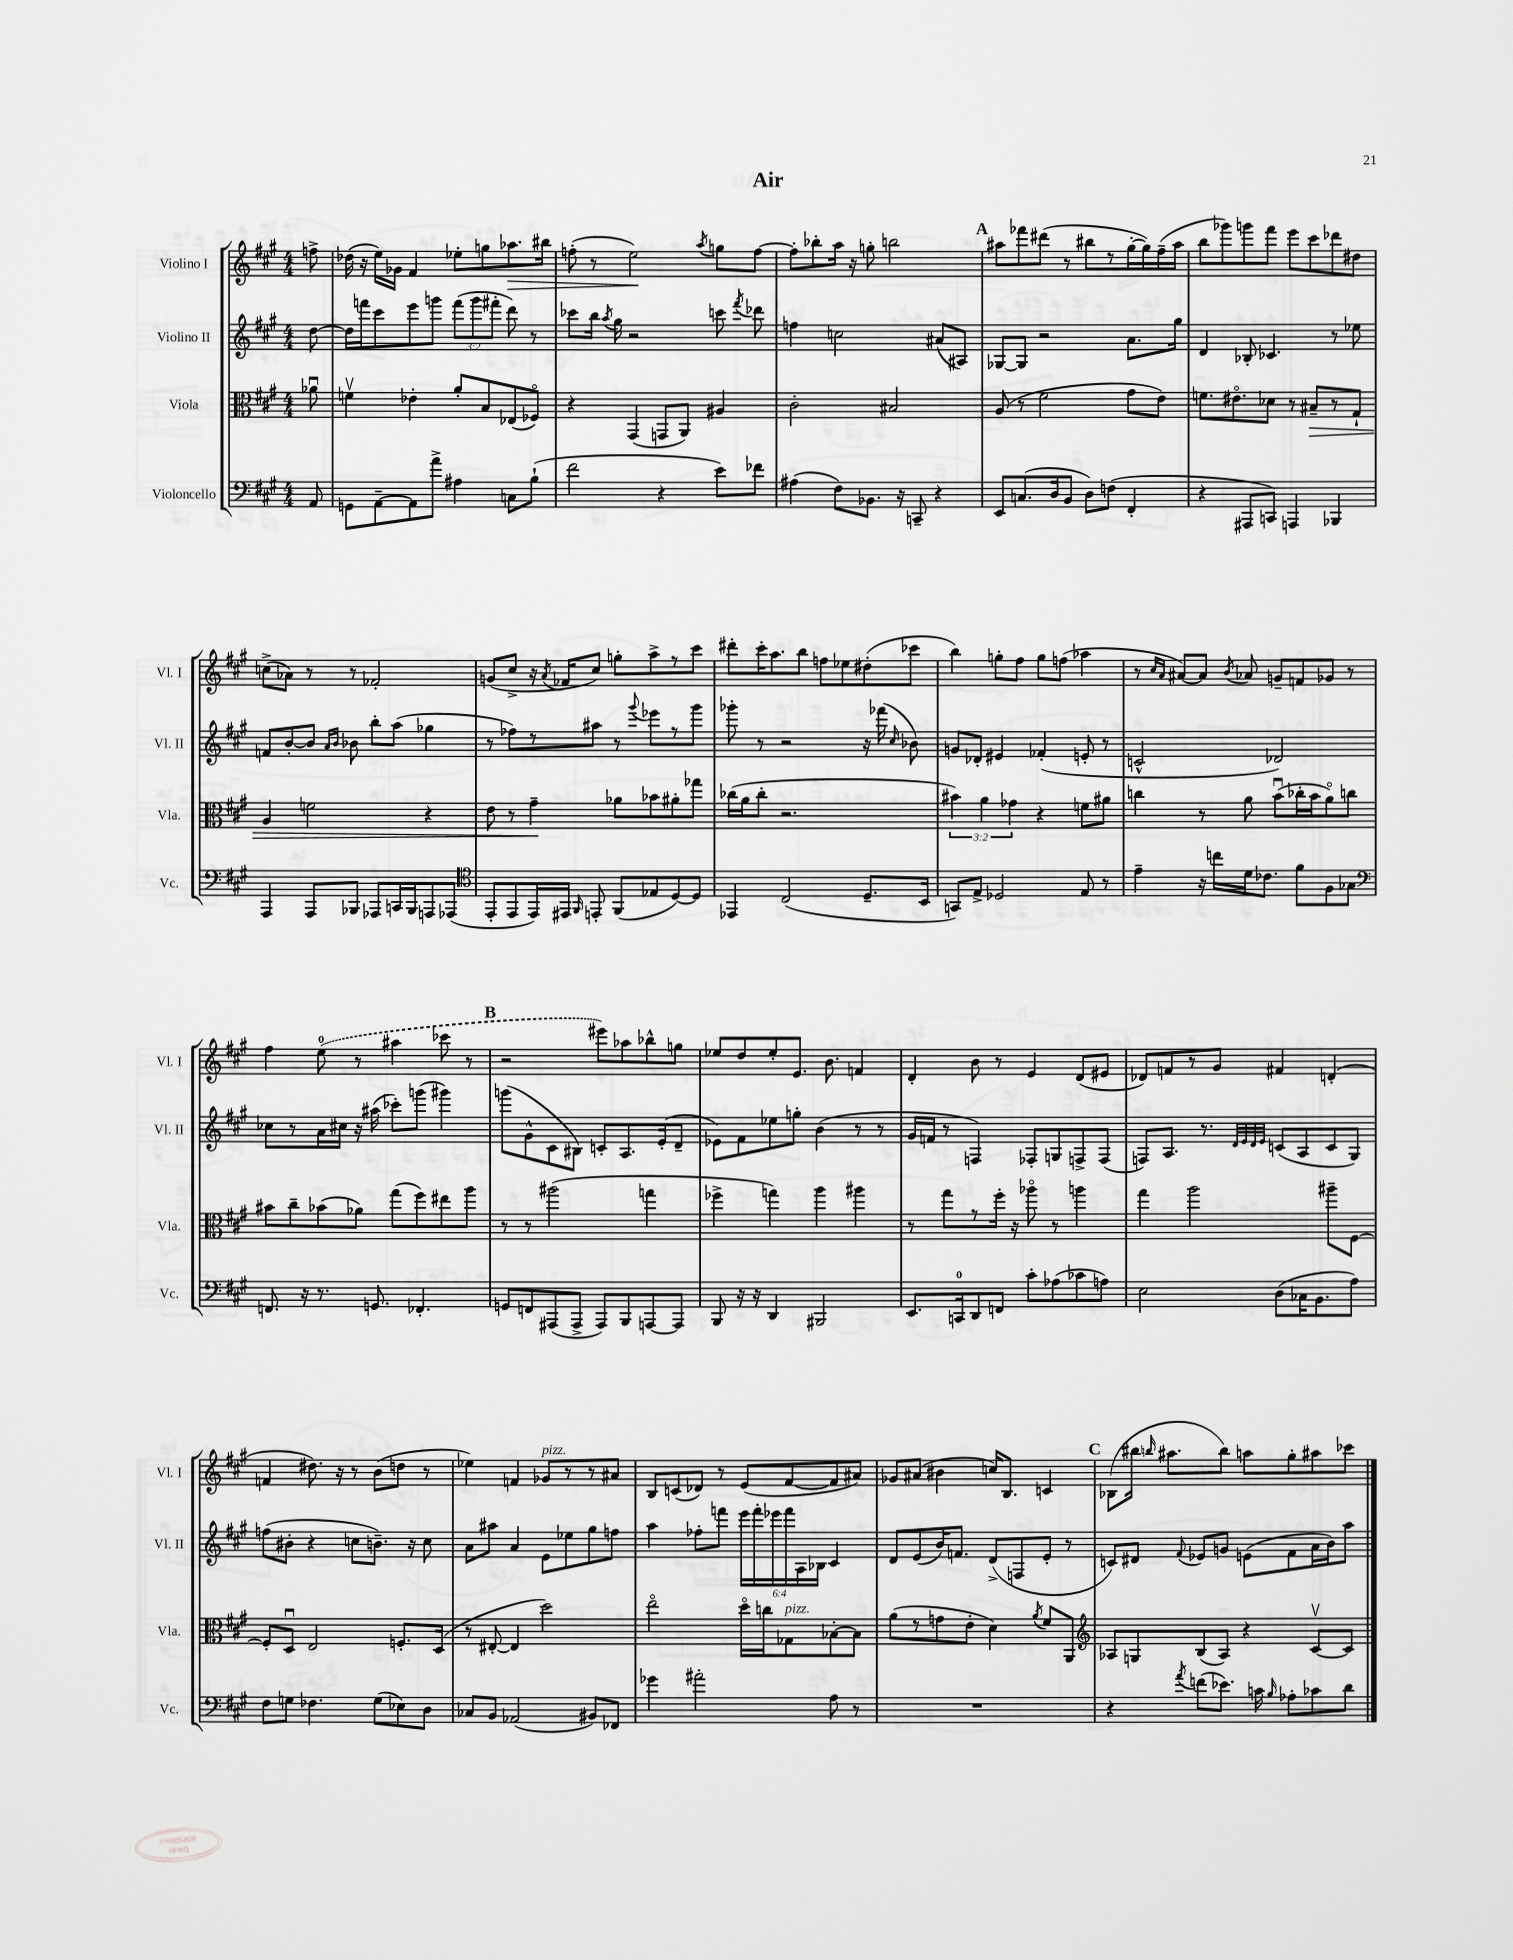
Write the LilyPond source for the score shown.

\header { title = "Air" }
<<
\new StaffGroup <<
\new Staff = "s0" \with { instrumentName = "Violino I" shortInstrumentName = "Vl. I" } {
    \clef treble \key a \major \numericTimeSignature \time 4/4 \partial 8
    \autoBeamOff f''8-> |
    des''16( r16 e''16[) ges'16] fis'4 ees''8[-. g''8 aes''8.\> bis''16] |
    f''8-.( r8 e''2\!) \acciaccatura { a''8 } g''8[ f''8]~ |
    f''8[-. bes''8-. a''16] r16 g''8-. b''2 |
    \mark \markup { \bold "A" } ais''8[ fes'''8 dis'''8]( r8 bis''8[ r8 gis''16~-. gis''16) fis''16--( ais''16] |
    b''8[ ges'''8) g'''8 fis'''8] e'''8[ cis'''8 des'''8 dis''8] |
    c''8[->( aes'8]) r8 r8 fes'2-. |
    g'8[( cis''8]-> r16 \acciaccatura { a'8 } fes'16[ cis''8]) g''8[-. a''8-> r8 cis'''8] |
    dis'''8[-. cis'''16-. a''8. b''8] f''8[ ees''8 dis''8-.( ces'''8] |
    b''4) g''8[-. fis''8] g''8[ f''8]( aes''4 |
    r8 \grace { cis''16[ a'16] } ais'8[~) ais'8] \acciaccatura { b'8 } aes'8 g'8[-- f'8 ges'8] r8 |
    fis''4 \once \slurDashed e''8-0( r8 ais''4 ces'''8 r8 |
    \mark \markup { \bold "B" } r2 eis'''8[) aes''8 bes''8-^ g''8] |
    ees''8[ d''8 ees''8-. e'8.] b'8. f'4 |
    d'4-. b'8 r8 e'4 d'8[( eis'8] |
    des'8[) f'8 r8 gis'8] fis'4 d'4-.( |
    f'4 dis''8.) r16 r8 b'8[( d''8] r8 |
    ees''4) f'4 ges'8[^\markup { \italic "pizz." } r8 r8 ais'8] |
    b8[ c'8( des'8]) r8 e'8[( fis'8~ fis'8 ais'8]) |
    ges'8[ ais'8]( bis'4 c''16[) b8.] c'4 |
    \mark \markup { \bold "C" } bes8[( bis''16] \grace { b''16 } ais''8.[ b''8]) a''8[ gis''8-. ais''8 ces'''8] \bar "|." |
}
\new Staff = "s1" \with { instrumentName = "Violino II" shortInstrumentName = "Vl. II" } {
    \clef treble \key a \major \numericTimeSignature \time 4/4 \override Staff.TupletNumber.text = #tuplet-number::calc-fraction-text \partial 8
    \autoBeamOff d''8~ |
    d''16[ f'''16 cis'''8 e'''8 g'''8] \tuplet 3/2 { f'''8[( g'''8 fis'''8]-. } d'''8) r8 |
    ces'''8[ b''16] \acciaccatura { a''8 } gis''16 r2 c'''8 \acciaccatura { fis'''8 } des'''8 |
    f''4 c''2 ais'8[( ais8]) |
    \mark \markup { \bold "A" } ges8[~ ges8] r2 a'8.[ gis''16] |
    d'4 bes8-. ces'4. r8 ees''8 |
    f'8[ b'8~-. b'8] \grace { a'16[ b'16] } bes'8 b''8[-. a''8]( ges''4 |
    r8 fes''8[) r8 ais''8] r8 \appoggiatura { gis'''8 } ees'''8[ r8 gis'''8] |
    ges'''8-. r8 r2 r16 fes'''16( \grace { cis''16 } bes'8) |
    g'8[ des'8]-. eis'4 fes'4-.( e'8-. r8 |
    c'2-^ des'2) |
    ces''8[ r8 a'16 cis''16] r16 ais''16( ces'''8[-.) g'''8]( gis'''4) |
    \mark \markup { \bold "B" } g'''8[( gis'8-^ cis'8 bis8]) c'8[-. a8. e'16-.( d'8]-- |
    ees'8[) fis'8 ees''8 g''8]-. b'4( r8 r8 |
    gis'16[ f'16] r8 f4) fes8[-. g8 f8-> f8]( |
    f8[) a8.] r8. \grace { d'32[ e'32 d'32 e'32] } c'8[( a8 c'8 gis8]) |
    f''8[( bis'8]-. r4 c''8[ b'8.]--) r16 c''8 |
    a'8[ ais''8] a'4 e'8[ ees''8 gis''8 f''8] |
    a''4 fes''8[-. f'''8] \tuplet 6/4 { e'''16[ f'''16-. ees'''16 f'''16 a16 bes16] } cis'4 |
    d'8[ e'8( b'16) f'8.] d'8[->( f8 e'8]-. r8 |
    \mark \markup { \bold "C" } c'8[) dis'8] \appoggiatura { fis'8 } ees'8[ g'8] e'8[( fis'8 a'16 b'16) a''8] \bar "|." |
}
\new Staff = "s2" \with { instrumentName = "Viola" shortInstrumentName = "Vla." } {
    \clef alto \key a \major \numericTimeSignature \time 4/4 \override Staff.TupletNumber.text = #tuplet-number::calc-fraction-text \partial 8
    \autoBeamOff aes'8\downbow |
    f'4\upbow ees'4-. a'8[-. b8 ees8( fes8]\flageolet) |
    r4 gis,4( g,8[ a,8]) ais4 |
    cis'2-. bis2 |
    \mark \markup { \bold "A" } a8( r8 fis'2 gis'8[ e'8]) |
    f'8.[ eis'8.\flageolet des'8] r8 bis8[--\> r8 gis8]-! |
    a4 f'2 r4 |
    e'8 r8 gis'4--\! aes'8[ bes'8 ais'8-. ges''8] |
    ces''16[( a'16 ces''8]-. r2. |
    \tuplet 3/2 { bis'4) a'4 ges'4 } r4 f'8[ ais'8] |
    c''4 r8 a'8 b'8[\downbow( ces''16-. b'16 a'8\flageolet) c''8] |
    bis'8[ cis''8-- bes'8( aes'8]) gis''8[( fis''8) eis''8 a''8] |
    \mark \markup { \bold "B" } r8 r8 ais''2( g''4 |
    fes''4-> g''4) a''4 ais''4 |
    r8 gis''8[ r8 fis''16]-. r16 aes''8\flageolet r8 a''4 |
    gis''4 a''2 ais''8[-- fis8]~ |
    fis8[-. d8]\downbow e2 f8.[-. d16]( |
    r8 eis8~-. eis4 d''2) |
    e''2\flageolet d''16[\flageolet c''16 ges8^\markup { \italic "pizz." } bes8~-. bes8] |
    a'8[( r8 g'8 e'8]-. d'4) \acciaccatura { a'8 } fis'8[ a,8] |
    \mark \markup { \bold "C" } \clef treble aes8[ g8 b8( aes8]) r4 cis'8[~\upbow cis'8] \bar "|." |
}
\new Staff = "s3" \with { instrumentName = "Violoncello" shortInstrumentName = "Vc." } {
    \clef bass \key a \major \numericTimeSignature \time 4/4 \partial 8
    \autoBeamOff a,8 |
    g,8[ a,8~-- a,8 a'8]-> ais4 c8[ b8]-!( |
    fis'2 r4 e'8[) fes'8] |
    ais4( fis8[) bes,8.] r16 c,8-- r4 |
    \mark \markup { \bold "A" } e,8[ c8.( d16 b,8] d8[) f8]( fis,4-. |
    r4 ais,,8[ c,8]) a,,4 bes,,4 |
    a,,4 a,,8[ bes,,8] aes,,8[ c,16 bes,,16 a,,8 aes,,8]( |
    \clef tenor e,8[-. e,8 e,16) eis,16] \grace { fis,16 } e,8-. fis,8[( ees8 d8~) d8] |
    ees,4 cis2( d8.[-- b,16] |
    g,8[) e8]-> des2 e8 r8 |
    e'4-- r16 c''16[ d'16 ces'8.] fis'8[ fis8 ges8] |
    \clef bass f,8. r16 r8. g,8. fes,4.-. |
    \mark \markup { \bold "B" } g,8[ f,8 ais,,8( ais,,8]-> ais,,8[) b,,8 a,,8~ a,,8] |
    b,,8 r16 r16 d,4 bis,,2 |
    e,8.[ c,16-0 d,8 f,8] cis'8[-. aes8( ces'8 a8]) |
    e2 d8[( ces16 b,8. a8]) |
    fis8[ g8] fes4. g8[( ees8) d8] |
    ces8[ b,8] aes,2( bis,8[) fes,8] |
    ges'4 ais'2-. a8 r8 |
    R1 |
    \mark \markup { \bold "C" } r4 \acciaccatura { a'8 } f'8[( ees'8.]) c'16 \grace { b16 } aes8[-. ces'8 d'8] \bar "|." |
}
>>
>>
\layout { \context { \Score \remove "Bar_number_engraver" } }
